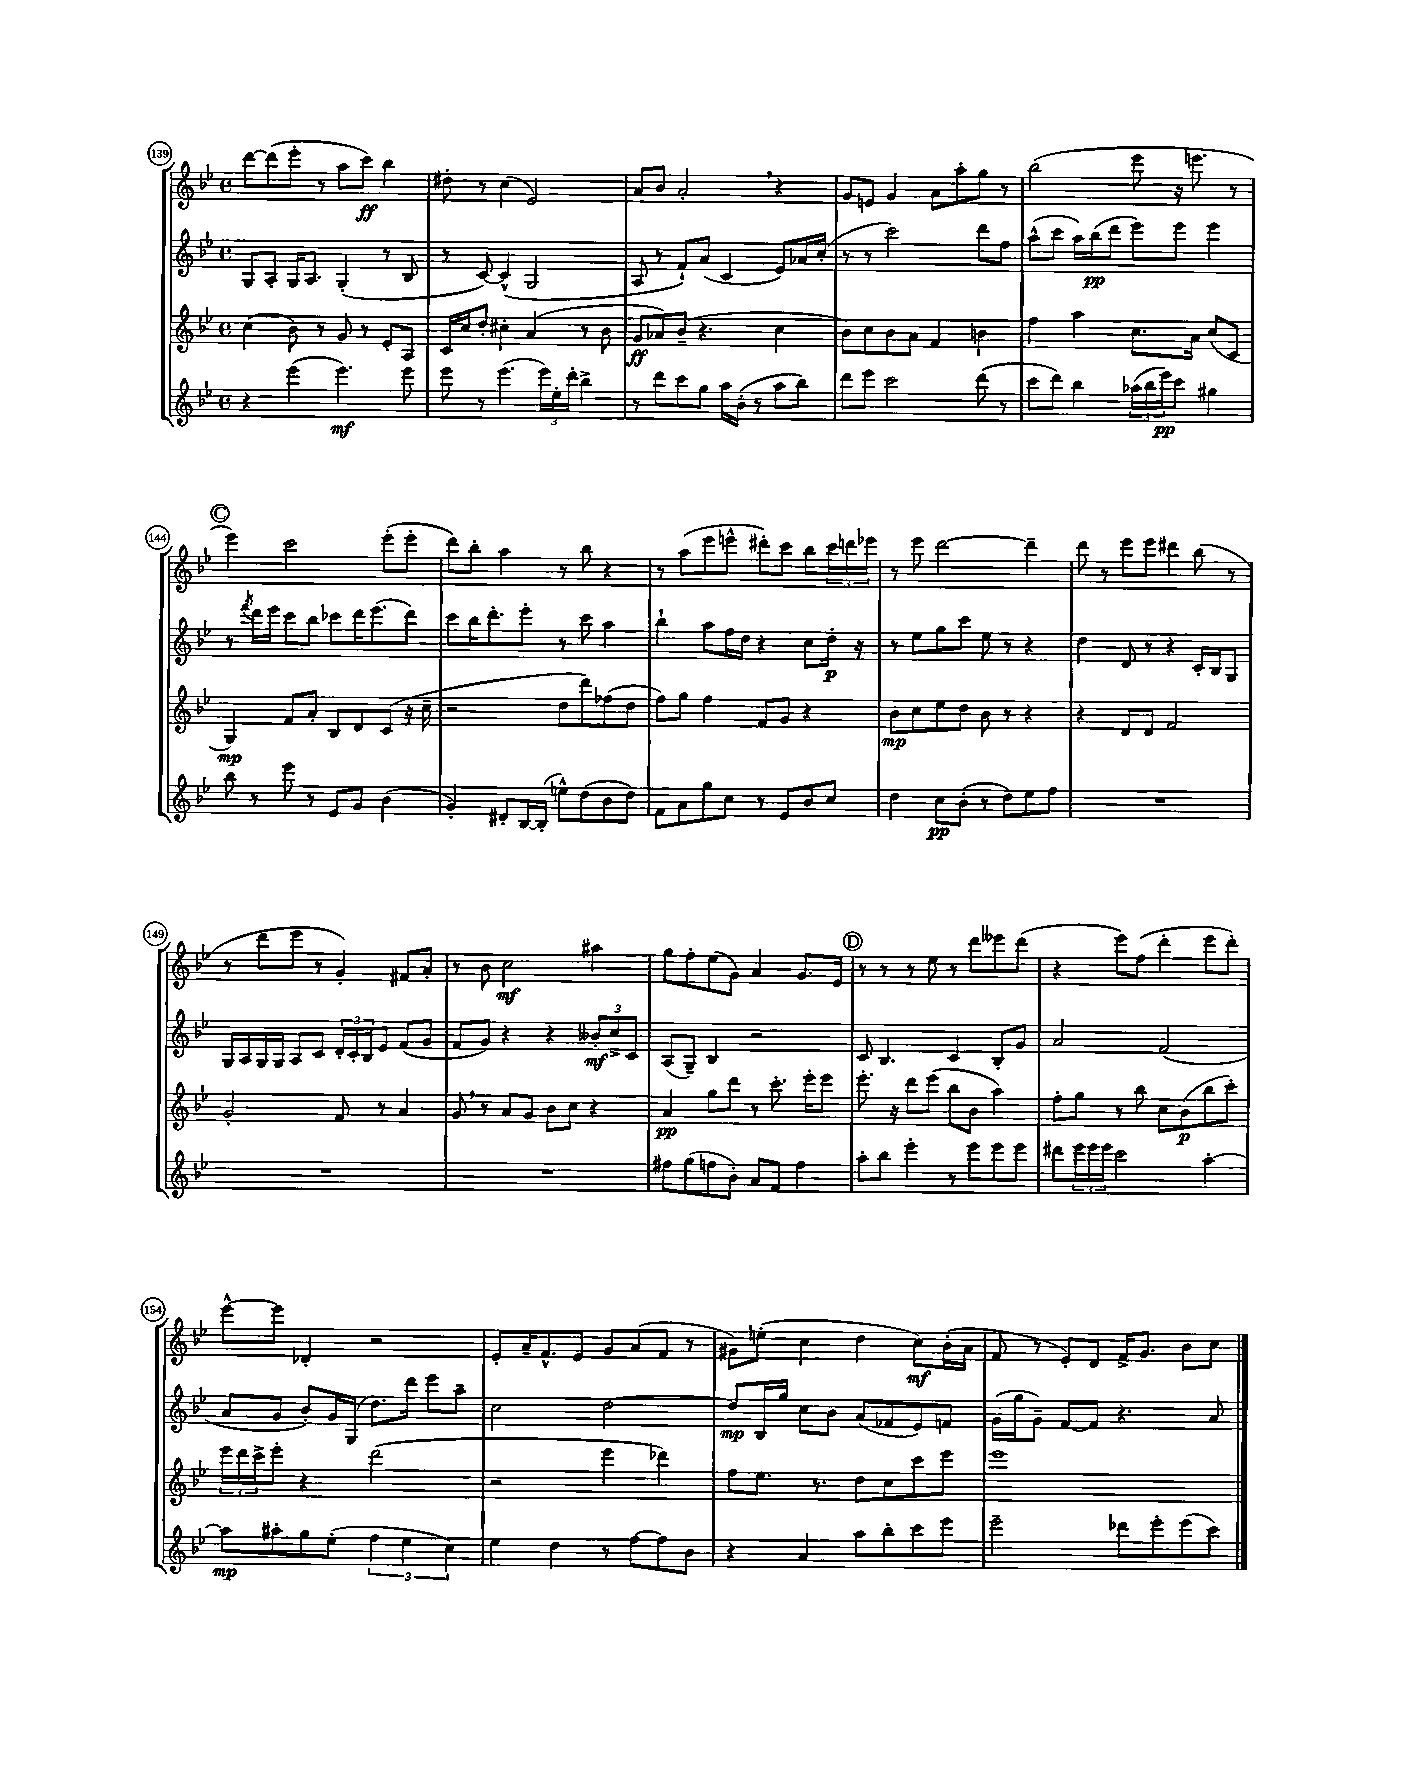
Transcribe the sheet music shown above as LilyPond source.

<<
\new StaffGroup <<
\new Staff = "s0" {
    \clef treble \key bes \major \defaultTimeSignature \time 4/4
    d'''8~ d'''8( ees'''8-. r8 a''8 c'''8\ff) bes''4 |
    dis''8-. r8 c''4( ees'2) |
    a'8 bes'8 a'2-. \breathe r4 |
    g'8 e'8 g'4 a'8 a''8-. g''8 r8 |
    bes''2( ees'''8 r16 e'''8. r8 |
    \mark \markup { \circle "C" } ees'''4) c'''2 ees'''8-.( ees'''8-. |
    d'''8) bes''8-. a''4 r8 bes''8 r4 |
    r8 a''8( ees'''8 e'''8-^ dis'''8-.) c'''8 bes''8 \tuplet 3/2 { c'''16 d'''16 ees'''16 } |
    r8 ees'''8 d'''2~ d'''4-- |
    d'''8 r8 ees'''8 ees'''8 dis'''4 bes''8( r8 |
    r8 d'''8 ees'''8 r8 g'4-.) fis'8 a'8-. |
    r8 bes'8 c''2\mf ais''4 |
    g''8 f''8-. ees''8( g'8) a'4 g'8. ees'16 |
    \mark \markup { \circle "D" } r8 r8 r8 ees''8 r8 d'''8 eeses'''8 d'''8( |
    r4 ees'''8) f''8( d'''4-. ees'''8 d'''8-.) |
    ees'''8~-^ ees'''8 des'4-. r2 |
    ees'8-. a'16-- f'8.-^ ees'8 g'8 a'8( f'8 r8 |
    gis'8) e''8-.( c''4 d''4 c''8\mf) bes'16-.( a'16 |
    f'8 r8 ees'8-.) d'8 f'16-> g'8. bes'8 c''8 \bar "|." |
}
\new Staff = "s1" {
    \clef treble \key bes \major \defaultTimeSignature \time 4/4
    g8 a8-. g16 a8. g4-.( r8 bes8 |
    r8 c'8~) c'4-^( g2 |
    a8 r8 f'8-!) a'8( c'4 ees'8) aes'16 c''16-.( |
    r8 r8 c'''2) d'''8 f''8 |
    a''8-^( c'''8 a''16) bes''16\pp( d'''8 ees'''8) ees'''8 ees'''4 |
    \mark \markup { \circle "C" } r8 \acciaccatura { f'''8 } d'''16 ees'''16 c'''8 bes''8 ces'''8 d'''16 ees'''8.( d'''8) |
    c'''8 bes''16 d'''8.-. ees'''8-. r8 c'''8 a''4 |
    bes''4-! a''8 f''16 d''16 r4 c''8 d''16-.\p r16 |
    r8 ees''8 g''8 c'''8 ees''8 r8 r4 |
    d''4 d'8 r8 r4 c'16-. bes16 g8 |
    g16 a16 g16 g16 a8 c'8 \tuplet 3/2 { d'16-. c'16-. bes16 } ees'8 f'8( g'8 |
    f'8 g'8) r4 r4 \tuplet 3/2 { beses'8-.\mf c''8-> c'8 } |
    a8( g8--) bes4 r2 |
    \mark \markup { \circle "D" } c'8 bes4. c'4 bes8-. g'8 |
    a'2 f'2( |
    a'8 g'8 bes'8-.) g'16 g16( d''8.) d'''16 ees'''8 a''8-- |
    c''2 d''2~ |
    d''8\mp bes16 g''16 c''8 bes'8 a'8( fes'8 ees'8) f'8 |
    g'16( g''16 g'8--) f'8~ f'8 r4. a'8 \bar "|." |
}
\new Staff = "s2" {
    \clef treble \key bes \major \defaultTimeSignature \time 4/4
    c''4( bes'8) r8 g'8 r8 ees'8-. a8 |
    c'16 c''16 d''8-. cis''4-. a'4( r8 bes'8 |
    g'8\ff aes'8) bes'8--( r4. c''4 |
    bes'8) c''8 bes'8 a'8 f'4 b'4 |
    f''4 a''4 c''8. a'16 c''8( c'8 |
    \mark \markup { \circle "C" } g4\mp) f'8 a'8-. bes8 d'8 c'8( r16 c''16-- |
    r2 d''8 d'''8) fes''8( d''8 |
    f''8) g''8 f''4 f'8 g'8 r4 |
    bes'8\mp c''8 ees''8 d''8 bes'8 r8 r4 |
    r4 d'8 d'8 f'2 |
    g'2-. f'8 r8 a'4 |
    g'8 \breathe r8 a'8 g'8 bes'8 c''8 r4 |
    a'4\pp g''8 d'''8 r8 c'''8.-. ees'''16-. ees'''8 |
    \mark \markup { \circle "D" } ees'''8.-. r16 d'''8 ees'''8( bes''8 bes'8 a''4) |
    f''8-. g''8 r8 bes''8 c''8 bes'8\p( bes''8 c'''8-.) |
    \tuplet 3/2 { ees'''16 d'''16 c'''16-> } ees'''8-. r4 d'''2( |
    r2 ees'''4 des'''4) |
    f''8 ees''8. r8. d''8 c''8 c'''8 ees'''8 |
    ees'''1 \bar "|." |
}
\new Staff = "s3" {
    \clef treble \key bes \major \defaultTimeSignature \time 4/4
    r4 ees'''4( ees'''4.\mf) ees'''8 |
    ees'''8 r8 ees'''4.( \tuplet 3/2 { ees'''16) ees''16-. d'''16-. } bes''4-> |
    r8 d'''8 c'''8 g''8 a''16 bes'16-.( r8 a''8 bes''8) |
    d'''8 ees'''8 c'''2 d'''8( r8 |
    c'''8 d'''8) bes''4 \tuplet 3/2 { aes''16( bes''16 ees'''16\pp) } c'''8 gis''4 |
    \mark \markup { \circle "C" } bes''8 r8 ees'''8 r8 ees'8 g'8 bes'4( |
    g'4-.) dis'8-. bes16~ bes16-.( e''8-^) d''8( bes'8 d''8) |
    f'8 a'8 g''8 c''8 r8 ees'8 bes'8 c''8 |
    d''4 c''8\pp bes'8-.( r8 d''8) ees''8 f''8 |
    R1 |
    R1 |
    R1 |
    fis''8 g''8( f''8 bes'8-.) a'8 f'8 f''4 |
    \mark \markup { \circle "D" } a''8-. bes''8 ees'''4-. r8 ees'''8 ees'''8 ees'''8 |
    dis'''8 \tuplet 3/2 { ees'''16 ees'''16 ees'''16 } c'''2 a''4~-. |
    a''8\mp ais''8-. g''8 ees''8-.( \tuplet 3/2 { f''4 ees''4 c''4) } |
    ees''4 d''4 r8 f''8~ f''8 bes'8 |
    r4 a'4 a''8 bes''8-. c'''8 ees'''8 |
    ees'''2-- des'''8 ees'''8-. ees'''8( c'''8) \bar "|." |
}
>>
>>
\layout { \context { \Score currentBarNumber = #139 \override BarNumber.stencil = #(make-stencil-circler 0.1 0.3 ly:text-interface::print) } }
